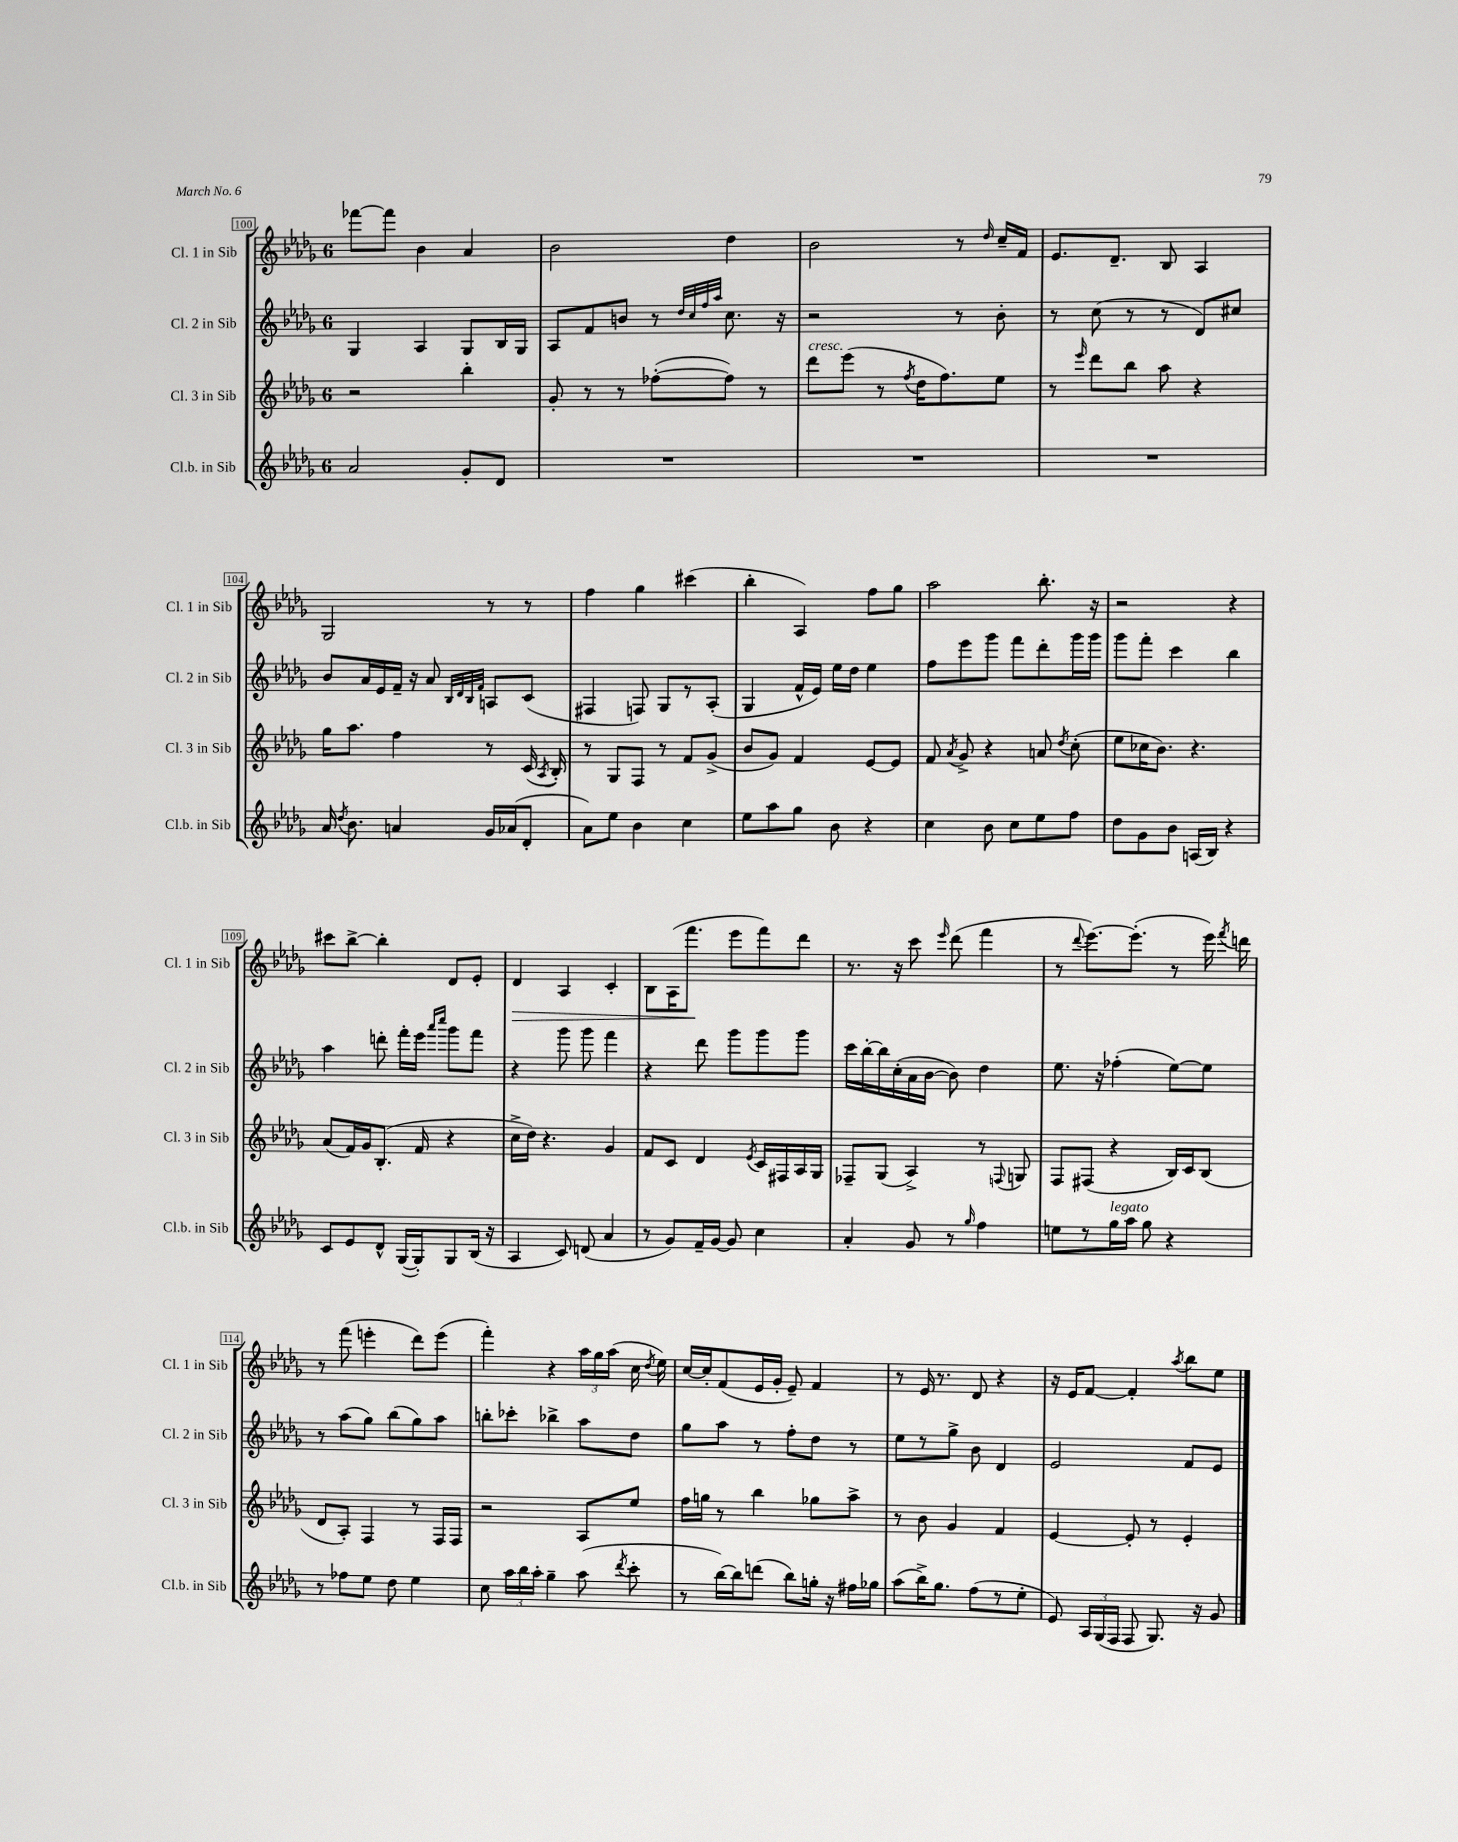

**kern	**kern	**kern	**kern
*staff4	*staff3	*staff2	*staff1
*clefG2	*clefG2	*clefG2	*clefG2
*k[b-e-a-d-g-]	*k[b-e-a-d-g-]	*k[b-e-a-d-g-]	*k[b-e-a-d-g-]
*M6/8	*M6/8	*M6/8	*M6/8
2a-	2r	4G-	[8fff-
.	.	.	8fff-]
.	.	4A-	4b-
8g-'	4bb-'	8G-	4a-
8d-	.	16B-	.
.	.	16G-	.
=	=	=	=
2.r	8g-'	8A-	2b-
.	8r	8f	.
.	8r	8b	.
.	([8ff-'	8r	.
.	.	32qqdd-	.
.	.	32qqcc	.
.	.	32qqff	.
.	.	32qqaa-	.
.	8ff-])	8.cc	4dd-
.	8r	.	.
.	.	16r	.
=	=	=	=
2.r	8ddd-	2r	2b-
.	(8eee-	.	.
.	8r	.	.
.	8qff	.	.
.	16dd-	.	.
.	8.ff)	.	.
.	.	8r	8r
.	.	.	16qqdd-
.	8ee-	8b-'	16cc~
.	.	.	16f
=	=	=	=
2.r	8r	8r	8.e-
.	16qqeee-	.	.
.	8ddd-	(8cc	.
.	.	.	8.d-~
.	8bb-	8r	.
.	8aa-	8r	8B-
.	4r	8d-)	4A-
.	.	8cc#	.
=	=	=	=
16a-	16gg-	8b-	2G-
8qdd-	.	.	.
8.b-	8.aa-	.	.
.	.	16a-	.
.	.	16e-	.
4a	4ff	16f~	.
.	.	16r	.
.	.	8a-	.
.	.	32qqB-	.
.	.	32qqd-	.
.	.	32qqB-	.
.	.	32qqf	.
16g-	8r	8A	8r
(16a-	.	.	.
8d-'	(16c	(8c	8r
.	8qA-	.	.
.	16B-')	.	.
=	=	=	=
8a-)	8r	4F#	4ff
8ee-	8G-	.	.
4b-	8F	8F)	4gg-
.	8r	8G-	.
4cc	8f	8r	(4ccc#
.	(8g-^	(8A-'	.
=	=	=	=
8ee-	8b-	4G-	4bb-'
8aa-	8g-)	.	.
8gg-	4f	16f^^	4A-)
.	.	16e-)	.
8b-	.	16ee-	.
.	.	16dd-	.
4r	[8e-	4ee-	8ff
.	8e-]	.	8gg-
=	=	=	=
4cc	8f	8ff	2aa-
.	8qa-	.	.
.	8g-^	8eee-	.
8b-	4r	8ggg-	.
8cc	.	8fff	.
8ee-	8a	8ddd-'	8.bb-'
.	8qdd-	.	.
8ff	(8cc'	16ggg-	.
.	.	16ggg-	16r
=	=	=	=
8dd-	8ee-	8ggg-	2r
8g-	16cc-	8fff'	.
.	8.b-)	.	.
8b-	.	4ccc	.
(16A	4.r	.	.
16B-)	.	.	.
4r	.	4bb-	4r
=	=	=	=
8c	(8a-	4aa-	8ccc#
8e-	16f)	.	[8bb-^
.	16g-	.	.
8d-^^	(8.B-'	8ddd'	4bb-']
([16G-	.	16fff'	.
16G-'])	16f	16eee-	.
.	.	16qqaaa-	.
.	.	16qqcccc	.
8G-	4r	8ggg-	8d-
(16B-	.	8fff	8e-'
16r	.	.	.
=	=	=	=
4A-	16cc^	4r	4d-
.	16dd-)	.	.
.	4.r	.	.
8c)	.	8ggg-	4A-
(8d	.	8ggg-	.
4a-	4g-	4fff	4c'
=	=	=	=
8r	8f	4r	8B-
8g-)	8c	.	(16A-
.	.	.	8.fff
16f~	4d-	8ddd-	.
[16g-	.	.	.
8g-]	.	8ggg-	8eee-
.	8qe-	.	.
4cc	16c	8ggg-	8fff)
.	16F#	.	.
.	16A-	8ggg-	8ddd-
.	16G-	.	.
=	=	=	=
4a-'	8F-~	16ccc	8.r
.	.	[16bb-'	.
.	(8G-	16bb-]	.
.	.	(16cc'	16r
8g-	4A-^)	16a-	8ccc
.	.	[16b-	.
.	.	.	16qqeee-
8r	.	8b-])	(8ddd-
16qqgg-	.	.	.
4ff	8r	4dd-	4fff
.	8qqF	.	.
.	8G	.	.
=	=	=	=
8ee	8F	8.ee-	8r
.	.	.	8qqddd-
8r	(8F#	.	[8.eee-)
.	.	16r	.
16gg-	4r	(4ff-'	.
16aa-	.	.	(8.eee-']
8gg-	.	.	.
4r	16B-)	[8ee-)	8r
.	16c	.	.
.	(8B-	8ee-]	16eee-)
.	.	.	8qfff
.	.	.	16ddd
=	=	=	=
8r	8d-	8r	8r
8ff-	8A-')	(8aa-	(8fff
8ee-	4F	8gg-)	4eee'
8dd-	.	(8bb-	.
4ee-	8r	8gg-)	8ddd-)
.	16F	8aa-	(8eee
.	16F	.	.
=	=	=	=
8cc	2r	8bb'	4fff')
24aa-	.	8ccc-'	.
24bb-	.	.	.
24aa-'	.	.	.
4gg-~	.	4bb-^	4r
(8aa-	8A-	8aa-	24aa-
.	.	.	24gg-
.	.	.	(24aa-
8qddd-	.	.	.
8ccc'	8ee-	8dd-	16cc
.	.	.	8qdd-
.	.	.	16ee-)
=	=	=	=
8r	16ff	8gg-	[16cc
.	16gg	.	16cc']
[16bb-)	8r	8aa-	(8f
16bb-]	.	.	.
(8ddd	4bb-	8r	16e-
.	.	.	16g-'
8bb-)	.	8ff'	8e-~)
16gg'	8gg-	8dd-	4f
16r	.	.	.
16ff#	8aa-^	8r	.
16gg-	.	.	.
=	=	=	=
(8aa-	8r	8ee-	8r
16bb-^)	8b-	8r	16e-
8.gg-	.	.	8.r
.	4g-	8gg-^	.
(8ff	.	8b-	8d-
8r	4f	4d-	4r
8ee-'	.	.	.
=	=	=	=
8e-)	[4e-	2e-	16r
.	.	.	16e-
24A-	.	.	[8f
(24G-	.	.	.
24F	.	.	.
8F	8e-']	.	4f']
8.G-)	8r	.	.
.	.	.	8qaa-
.	4e-'	8f	8bb-
16r	.	.	.
8g-	.	8e-	8ee-
==	==	==	==
*-	*-	*-	*-
